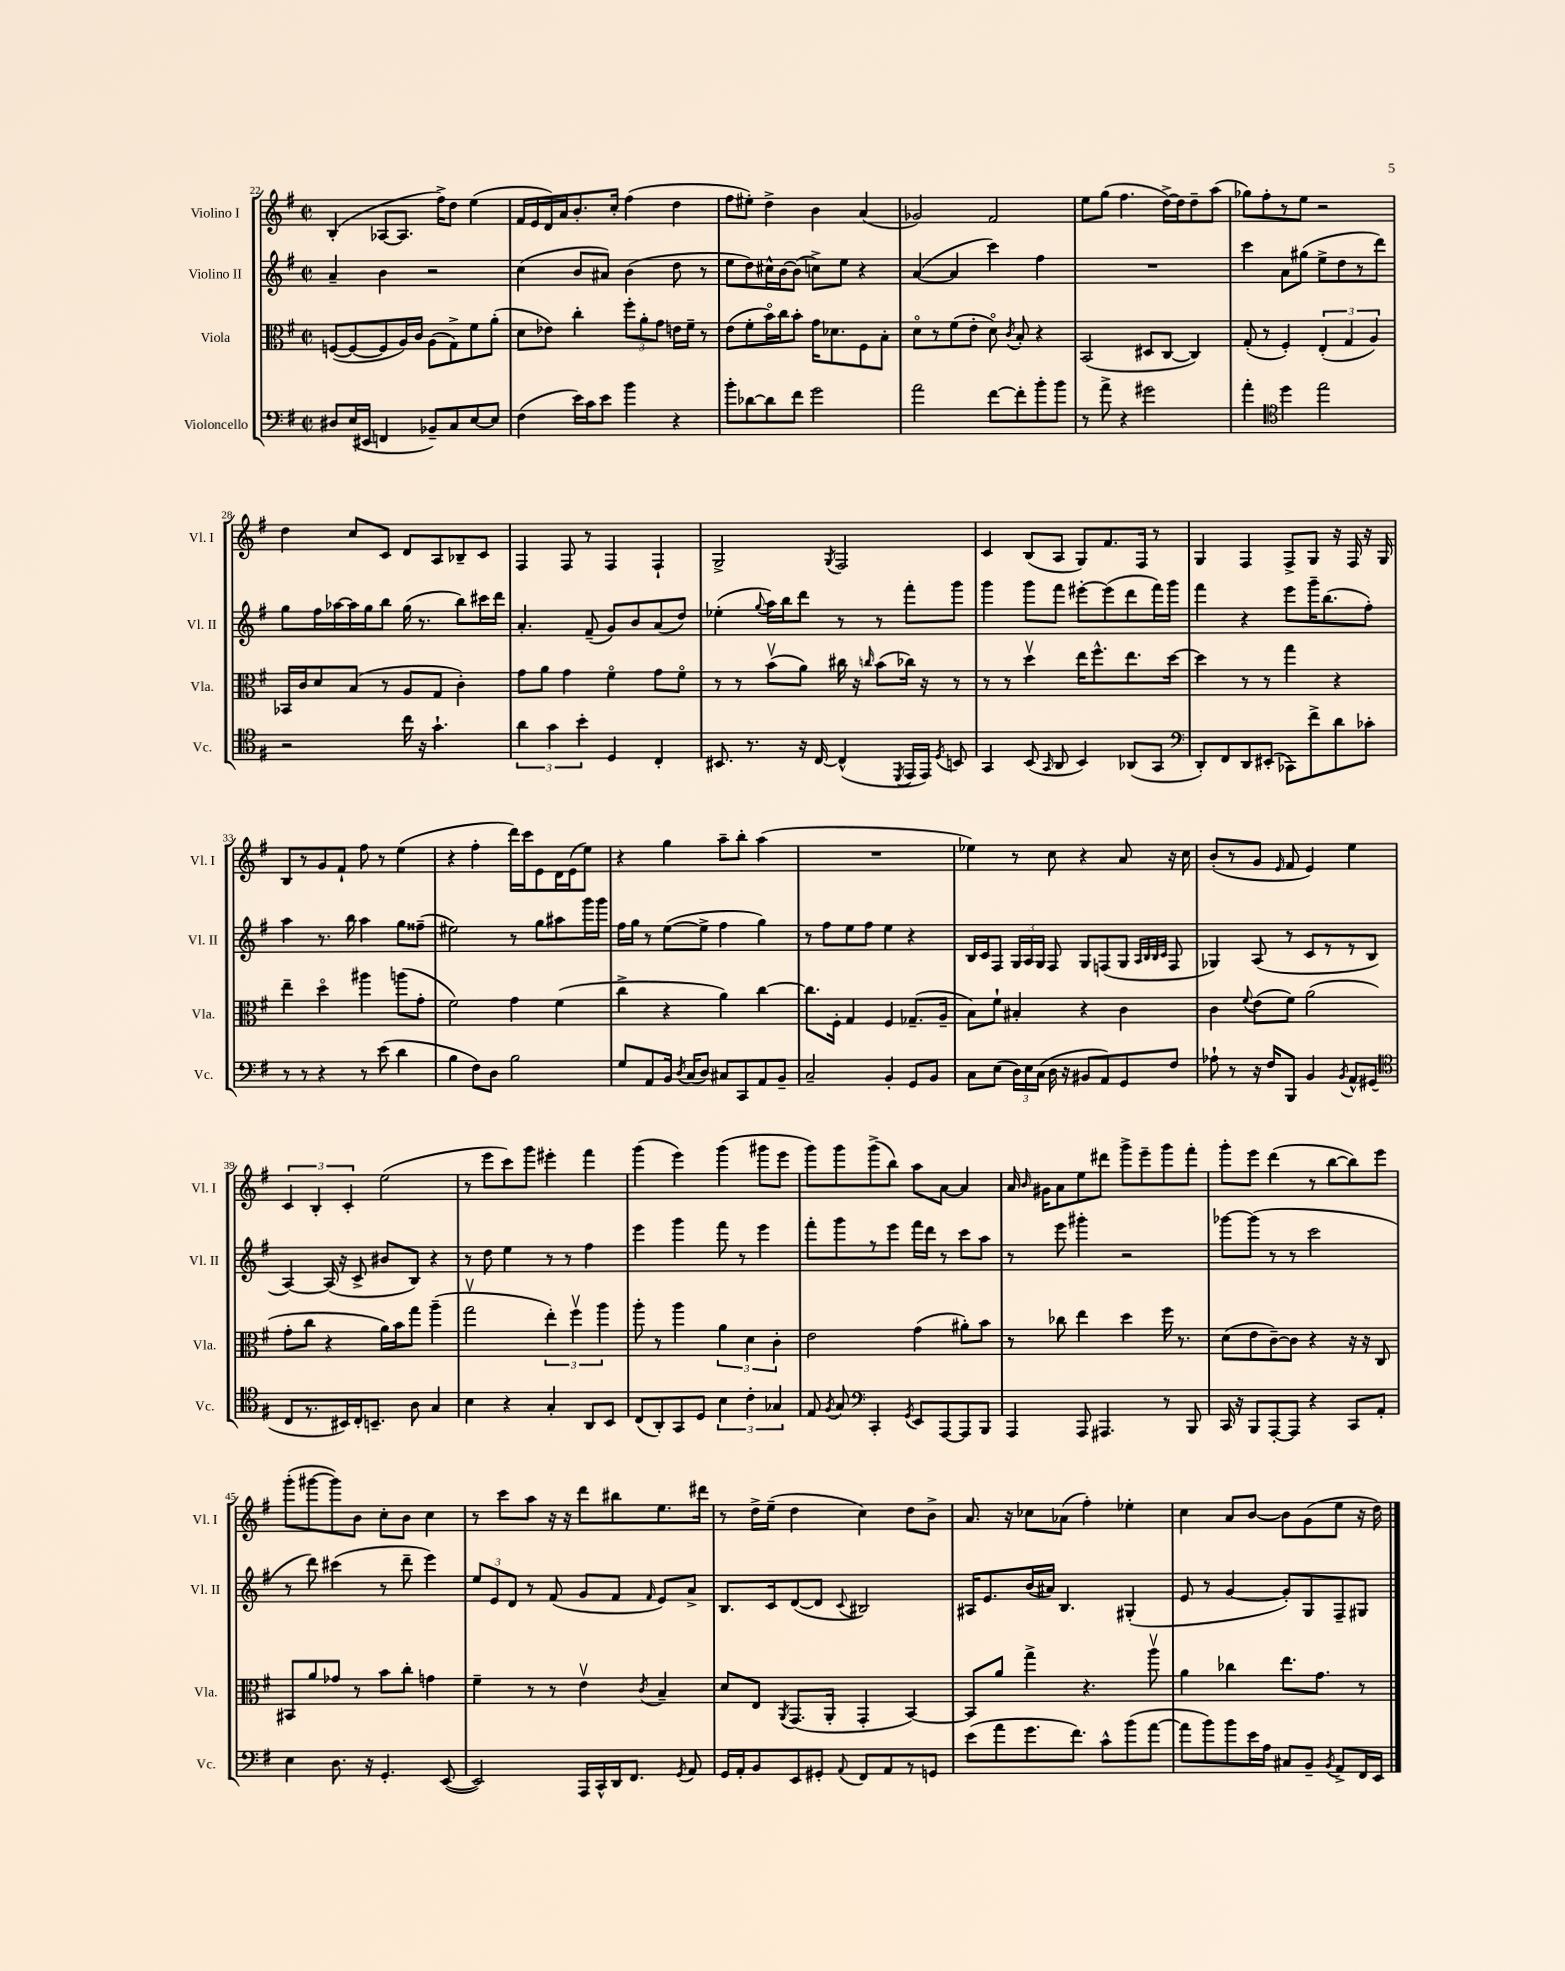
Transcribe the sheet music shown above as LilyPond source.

<<
\new StaffGroup <<
\new Staff = "s0" \with { instrumentName = "Violino I" shortInstrumentName = "Vl. I" } {
    \clef treble \key g \major \defaultTimeSignature \time 2/2
    \autoBeamOff b4-.( aes8[~ aes8.] fis''16[->) d''8] e''4( |
    fis'16[ e'16 d'16) a'16 b'8.-. c''16]-. fis''4( d''4 |
    fis''8[ eis''8]-.) d''4-> b'4 a'4( |
    ges'2) fis'2 |
    e''8[ g''8]( fis''4. d''16[~->) d''16 d''8-- a''8]( |
    ges''8[) fis''8-. r8 e''8] r2 |
    d''4 c''8[ c'8] d'8[ a8 bes8-- c'8] |
    fis4 fis8 r8 fis4 fis4-! |
    g2-> \acciaccatura { g8 } fis2 |
    c'4 b8[( a8] g8[) fis'8. fis16] r8 |
    g4 fis4 fis8[-> g8] r16 fis16 r16 g16 |
    b8[ r8 g'8 fis'8]-! fis''8 r8 e''4( |
    r4 fis''4-. d'''16[) c'''16 e'8 d'16 e'16( e''8]) |
    r4 g''4 a''8[-- b''8]-. a''4( |
    R1 |
    ees''4) r8 c''8 r4 a'8 r16 c''16 |
    b'8[-.( r8 g'8] \grace { e'16 } fis'8 e'4) e''4 |
    \tuplet 3/2 { c'4 b4-. c'4-. } e''2( |
    r8 e'''8[ c'''8) g'''8] eis'''4-. fis'''4 |
    g'''4( e'''4) g'''4( gis'''8[ e'''8] |
    g'''8[) g'''8 g'''8->( b''8]) a''8[ a'8]~ a'4 |
    a'16 \grace { b'16 } gis'16[ a'8 e''8 dis'''8] g'''8[-> e'''8-- g'''8 fis'''8]-. |
    g'''8[-. e'''8] d'''4( r8 b''8[~ b''8) e'''8] |
    g'''8[-.( gis'''8~ gis'''8) b'8] c''8[-. b'8] c''4 |
    r8 c'''8[ a''8] r16 r16 d'''8[ bis''8 e''8. dis'''16] |
    r8 d''16[-> e''16]--( d''4 c''4) d''8[ b'8]-> |
    a'8. r16 ces''8[ aes'8]( fis''4-.) ees''4-. |
    c''4 a'8[ b'8]~ b'8[ g'8( e''8] r16 d''16) \bar "|." |
}
\new Staff = "s1" \with { instrumentName = "Violino II" shortInstrumentName = "Vl. II" } {
    \clef treble \key g \major \defaultTimeSignature \time 2/2
    \autoBeamOff a'4-- b'4 r2 |
    c''4( b'8[ ais'8]) b'4( d''8 r8 |
    e''8[ d''8) cis''16-^ b'16~ b'8]( c''8[->) e''8] r4 |
    a'4~( a'4 c'''4) fis''4 |
    R1 |
    c'''4 a'8[ gis''8]( e''8[-> d''8 r8 d'''8]) |
    g''8[ fis''16 aes''16~ aes''16 g''16 b''8] g''16( r8. b''8[) cis'''16 d'''16] |
    a'4.-. fis'8--( g'8[) b'8 a'8( d''8]) |
    ees''4-.( \appoggiatura { g''8 } a''16[) b''16 d'''8] r8 r8 fis'''8[-. g'''8] |
    g'''4 g'''8[ fis'''8] eis'''8[~-. eis'''8( d'''8 fis'''16) g'''16] |
    fis'''4 r4 e'''8[ g'''16-- b''8.( fis''8]-.) |
    a''4 r8. b''16 a''4 g''8[ fisis''8]--( |
    eis''2) r8 g''8[ ais''8 g'''16 g'''16] |
    fis''16[ g''16] r8 e''8[~( e''8]-> fis''4 g''4) |
    r8 fis''8[ e''8 fis''8] e''4 r4 |
    b16[ c'16 fis8] \tuplet 3/2 { g16[ a16 g16] } fis8 g8[ f8( g8] \grace { a32[ b32 b32 c'32] } f8 |
    ges4) a8( r8 c'8[ r8 r8 b8] |
    a4~) a16( r16 c'8-> bis'8[ b8]) r4 |
    r8 d''8 e''4 r8 r8 fis''4 |
    e'''4 g'''4 fis'''8 r8 e'''4 |
    fis'''8[-. g'''8 r8 e'''8] fis'''16[ d'''16] r8 c'''8[ a''8] |
    r8 e'''8 gis'''4-. r2 |
    ges'''8[~ ges'''8]( r8 r8 c'''2 |
    r8 d'''8) cis'''4( r8 d'''8-- e'''4) |
    \tuplet 3/2 { e''8[ e'8 d'8] } r8 fis'8( g'8[ fis'8] \grace { fis'16 } e'8[) a'8]-> |
    b8.[ c'16 d'8~( d'8] \appoggiatura { c'8 } bis2) |
    ais16[ e'8. b'16( ais'16]) b4. gis4-.( |
    e'8 r8 g'4~ g'8[-.) g8 fis8-- gis8] \bar "|." |
}
\new Staff = "s2" \with { instrumentName = "Viola" shortInstrumentName = "Vla." } {
    \clef alto \key g \major \defaultTimeSignature \time 2/2
    \autoBeamOff f8[~( f8~ f8 a16) c'16] a8[( g8->) fis'8 a'8]-.( |
    d'8[ ees'8]) c''4-. \tuplet 3/2 { fis''8[-. a'8-. g'8] } e'16[ fis'16]-- r8 |
    e'8[( fis'8-. b'16\flageolet) c''16 b'8]-. g'16[ des'8. fis8 b8]-. |
    d'8[\flageolet r8 fis'8( e'8]-. d'8\flageolet) \acciaccatura { c'8 } b8-. r4 |
    b,2( dis8[ c8]~ c4) |
    g8-.( r8 fis4-.) \tuplet 3/2 { e4-.( g4 a4) } |
    bes,16[ c'16 d'8 b8]( r8 a8[ g8] c'4-.) |
    g'8[ a'8] g'4 fis'4\flageolet g'8[ fis'8]\flageolet |
    r8 r8 b'8[\upbow( a'8]) cis''16 r16 \grace { c''16 } b'8[( ces''16]) r16 r8 |
    r8 r8 d''4\upbow e''16[ fis''8.-^ e''8. d''16]~ |
    d''4 r8 r8 g''4 r4 |
    e''4-- d''4\flageolet ais''4 a''8[( g'8]-. |
    fis'2) g'4 fis'4( |
    c''4-> r4 a'4) c''4~ |
    c''8.[ fis16]-. g4 fis4 ges8.[--( a16]-- |
    b8[) fis'8]-! bis4-. r4 c'4 |
    c'4 \appoggiatura { fis'8 } e'8[( fis'8]) a'2( |
    g'8[-. c''8] r4 a'16[) b'16 g''8] a''4--( |
    g''2\upbow \tuplet 3/2 { e''4-.) fis''4\upbow a''4 } |
    a''8-. r8 a''4 \tuplet 3/2 { a'4 d'4 c'4-. } |
    e'2 g'4( ais'8[-.) b'8] |
    r8 ces''8 e''4 d''4 fis''16 r8. |
    d'8[( e'8 c'8~--) c'8] r4 r16 r16 c8 |
    bis,8[ a'8 ges'8] r8 b'8[ c''8]-. g'4 |
    fis'4-- r8 r8 e'4\upbow \acciaccatura { c'8 } b4-- |
    d'8[ e8] \acciaccatura { a,8 } g,8.[( a,16]-. g,4-. b,4~) |
    b,8[ a'8] g''4-> r4. a''8\upbow |
    a'4 ces''4 e''8.[ g'8.] r8 \bar "|." |
}
\new Staff = "s3" \with { instrumentName = "Violoncello" shortInstrumentName = "Vc." } {
    \clef bass \key g \major \defaultTimeSignature \time 2/2
    \autoBeamOff dis8[ e16( eis,16] f,4 bes,8[--) c8 e8~ e8] |
    fis4( e'16[) c'16 e'8] b'4 r4 |
    b'8[-. des'8~ des'8 fis'8] g'2 |
    a'2 fis'8[~ fis'8-. b'8-. b'8] |
    r8 a'8-> r4 gis'2 |
    a'4-. \clef tenor d''4 e''2 |
    r2 c''16 r16 g'4.-! |
    \tuplet 3/2 { a'4 g'4 b'4-. } d4 c4-. |
    bis,8. r8. r16 c16~ c4-^( \acciaccatura { d,8 } e,16[ e,16]) \acciaccatura { d8 } b,8 |
    g,4 b,8( \grace { g,16 } a,8 b,4) aes,8[( g,8] |
    \clef bass d,8[-.) fis,8 d,8 eis,8]-.( ces,8[) fis'8-> d'8 ces'8]-. |
    r8 r8 r4 r8 e'8( d'4 |
    b4 fis8[) d8] b2 |
    g8[ a,8 b,16] \acciaccatura { d8 } c16[( d8]) cis8[ c,8 a,8 b,8]-- |
    c2-- b,4-. g,8[ b,8] |
    c8[ e8]( \tuplet 3/2 { d16[) e16 c16]( } d16 r16 bis,8[ a,8) g,8 fis8] |
    aes8-! r8 r16 fis16[ b,,8] b,4 \acciaccatura { b,8 } a,8[-^ gis,8]( |
    \clef tenor c8[ r8. bis,16) c16-. b,8.]-- a8 g4 |
    b4 r4 g4-. a,8[ b,8] |
    c8[( a,8-.) g,8 d8] \tuplet 3/2 { b4 c'4-. ges4 } |
    e8 \acciaccatura { fis8 } g8 \clef bass c,4-. \acciaccatura { g,8 } e,8[ a,,8~ a,,8 b,,8] |
    a,,4 a,,8 ais,,4. r8 b,,8 |
    c,16 r16 b,,8[ a,,8~-. a,,8] r4 c,8[ a,8]-. |
    e4 d8. r16 g,4.-. e,8~( |
    e,2) a,,16[ c,16-^ d,16 fis,8.] \acciaccatura { g,8 } a,8 |
    g,16[ a,16-. b,8 e,8 gis,8]-. \appoggiatura { a,8 } fis,8[ a,8 r8 g,8] |
    e'8[( a'8 g'8. fis'8.]) c'8[-^ b'8( a'8]~ |
    a'8[ b'8) b'8 e'16 a16] cis8[ b,8]-- \acciaccatura { b,8 } a,8[-> fis,16 e,16] \bar "|." |
}
>>
>>
\layout { \context { \Score currentBarNumber = #22 } }
